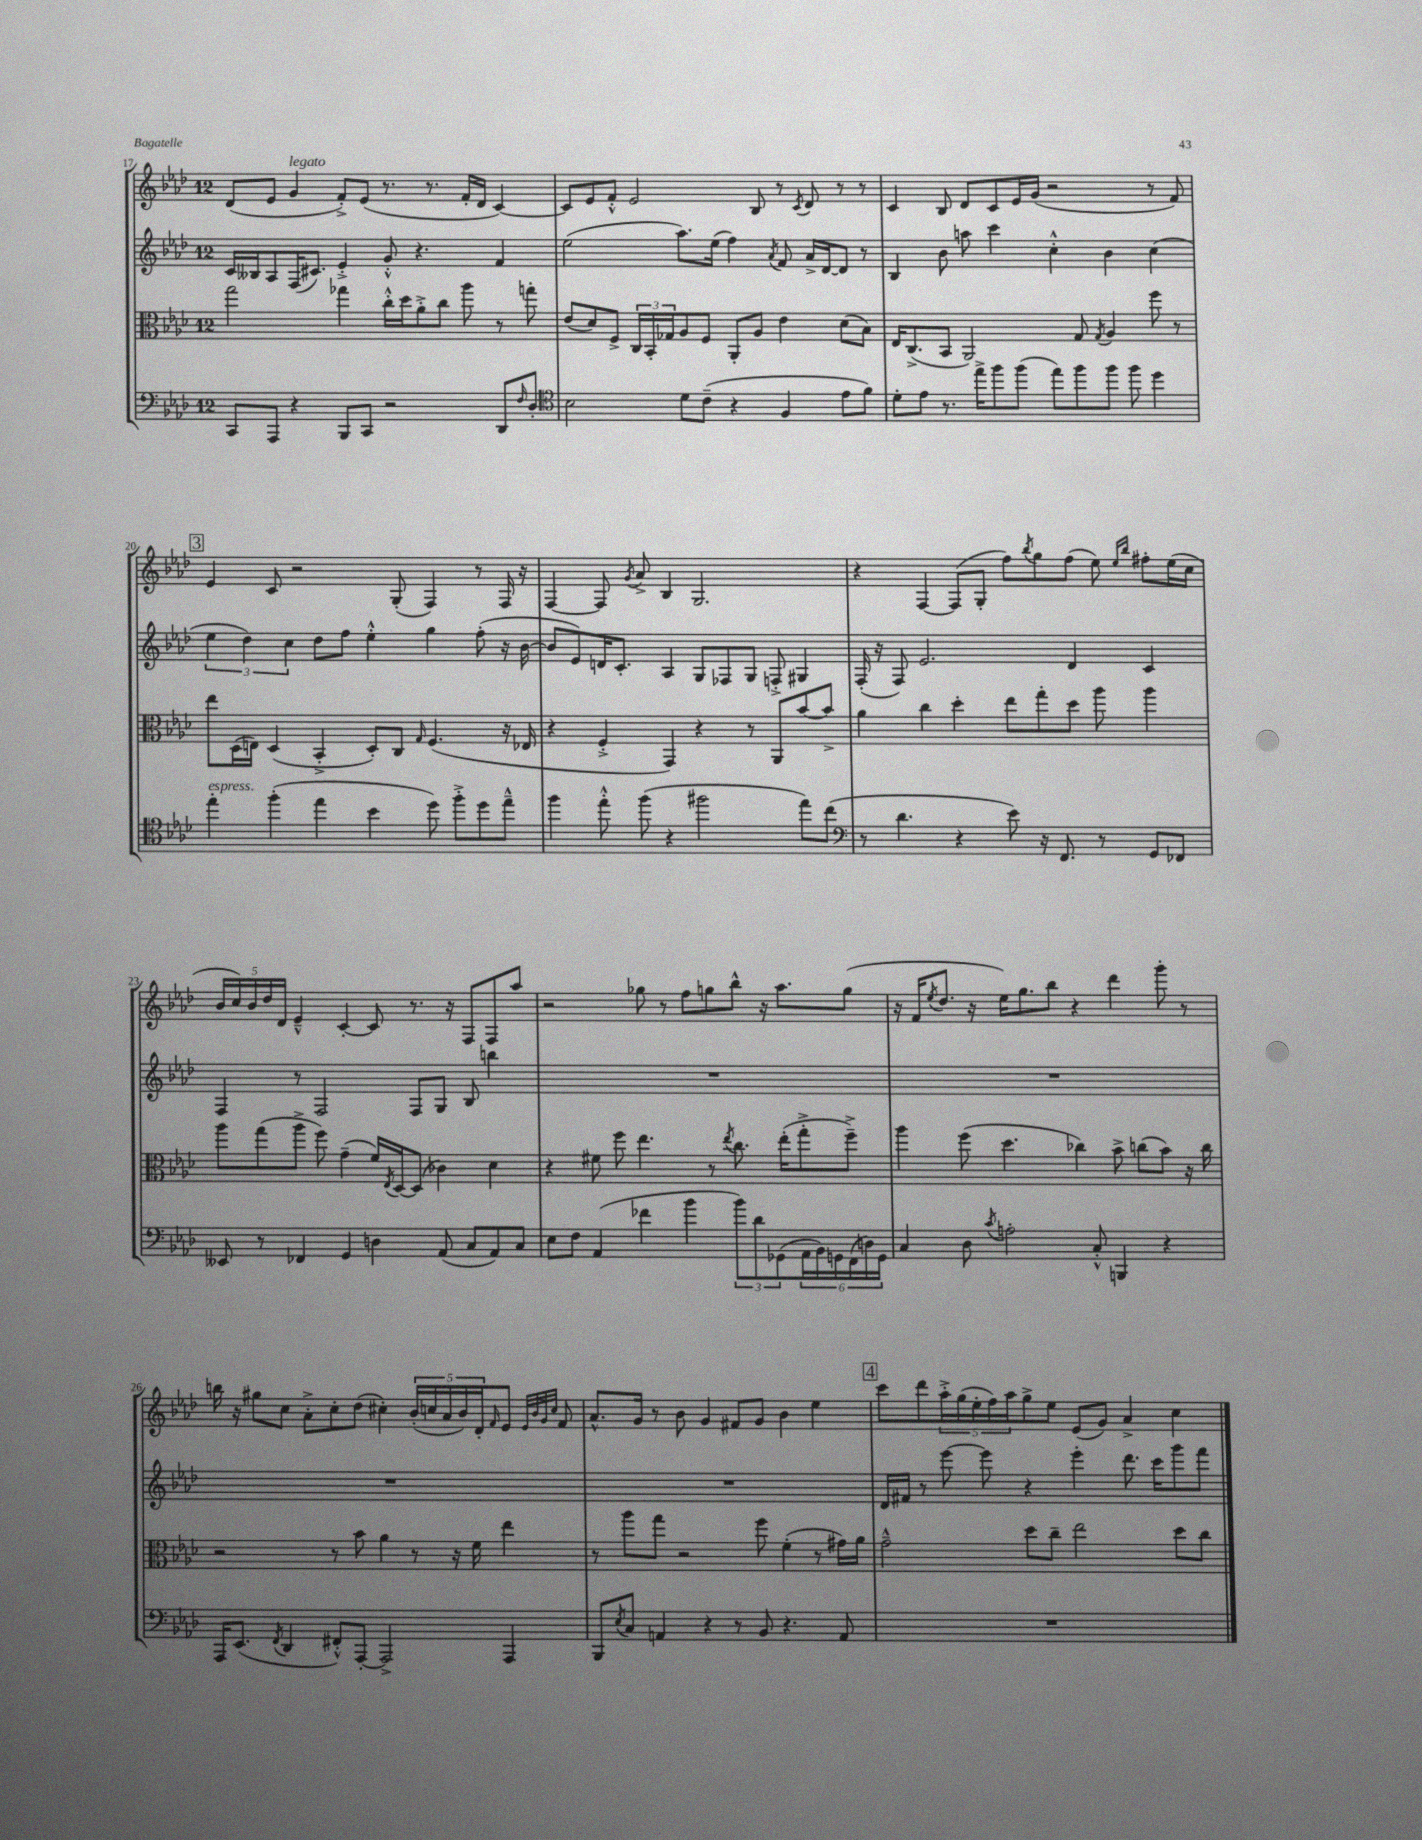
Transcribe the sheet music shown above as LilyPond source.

<<
\new StaffGroup <<
\new Staff = "s0" {
    \clef treble \key aes \major \once \override Staff.TimeSignature.style = #'single-digit \time 12/8
    des'8( ees'8 g'4^\markup { \italic "legato" } f'8-.->) ees'8( r8. r8. f'16-. des'16 c'4~) |
    c'8 ees'8 f'8-.-^ ees'2 bes8 r8 \acciaccatura { c'8 } des'8 r8 r8 |
    c'4 bes8 des'8 c'8 ees'16 g'16( r2 r8 f'8) |
    \mark \markup { \box "3" } ees'4 c'8 r2 g8-.( f4) r8 f16 r16 |
    f4~ f8 \acciaccatura { g'8 } aes'8-> bes4 g2. |
    r4 f4~ f8( g8-. f''8) \acciaccatura { bes''8 } g''8 f''8( ees''8) \grace { ees''16 bes''16 } fis''8-. ees''16( c''16 |
    \tuplet 5/4 { bes'16 c''16) bes'16 des''16 des'16 } ees'4---^ c'4~-. c'8 r8. r16 f8 f8 aes''8 |
    r2 ges''8 r8 f''8 g''8 bes''8-^ r16 aes''8. g''8( |
    r16 f'16 \acciaccatura { ees''8 } des''8. r16 ees''16) g''8. bes''8 r4 des'''4 g'''8-. r8 |
    b''16 r16 gis''8 c''8 aes'8-.-> c''8-. des''8( cis''4-.) \tuplet 5/4 { bes'16-.( c''16 aes'16 bes'16) des'16-. } \grace { f'16 } ees'8 \grace { ees'32 bes'32 g'32 c''32 } f'8 |
    aes'8.-^ g'16 r8 bes'8 g'4 fis'8 g'8 bes'4 ees''4 |
    \mark \markup { \box "4" } c'''8 des'''8 \tuplet 5/4 { aes''16-.-> g''16( ees''16-. f''16) aes''16 } g''8-> ees''8 ees'8( g'8) aes'4-> c''4 \bar "|." |
}
\new Staff = "s1" {
    \clef treble \key aes \major \once \override Staff.TimeSignature.style = #'single-digit \time 12/8
    c'16 beses16 aes8 f16( cis'8.) ees'4-.-> g'8-.-^ r4. f'4 |
    ees''2( aes''8.) ees''16( f''4) \acciaccatura { aes'8 } f'8 aes'16-> des'16~ des'8 r8 |
    bes4 bes'8 a''8 c'''4 c''4-.-^ bes'4 c''4( |
    \mark \markup { \box "3" } \tuplet 3/2 { ees''4 des''4) c''4 } des''8 f''8 ees''4-.-^ g''4 f''8-.( r16 bes'16~ |
    bes'8 ees'8) d'16 c'8.-. aes4 g8 fes8 g8 f8-.-> gis4 |
    f16-.( r16 f8) ees'2. des'4 c'4 |
    f4 r8 f2 f8 g8 bes8 b''4 |
    R1. |
    R1. |
    R1. |
    R1. |
    \mark \markup { \box "4" } des'16 fis'16 r8 ees'''8~ ees'''8 r4 ees'''4-. des'''8. c'''16 g'''8 f'''8 \bar "|." |
}
\new Staff = "s2" {
    \clef alto \key aes \major \once \override Staff.TimeSignature.style = #'single-digit \time 12/8
    g''2 ges''4 c''16-.-^ des''16 aes'8-.-> c''8 aes''8 r8 g''8-. |
    ees'8( des'8) f8-> \tuplet 3/2 { c16 bes,16-. ges16 } aes8 f8 aes,8-. aes8 ees'4 des'8( bes8) |
    ees16 c8.->( bes,8 aes,2) g8 \acciaccatura { g8 } aes4 f''8 r8 |
    \mark \markup { \box "3" } ees''8 des16( e16) des4( bes,4-.-> des8-.) c8 \grace { g16 } f4.( r16 ees16 |
    r4 f4-.-> g,4) r4 r8 aes,8 bes'8~ bes'8-> |
    aes'4 c''4 des''4-. ees''8 g''8-. des''8 aes''8 aes''4 |
    aes''8 g''8( aes''8-> f''8) g'4--( f'16) \acciaccatura { ees8 } des16~ des8( ces'4) des'4 |
    r4 fis'8 f''8 ees''4. r8 \acciaccatura { ees''8 } c''8. ees''16-.( g''8-.-> f''8--->) |
    aes''4 f''8( des''4. ces''4) bes'8-> c''8( bes'8) r16 c''16 |
    r2 r8 bes'8 aes'4 r8 r16 f'16 ees''4 |
    r8 aes''8 g''8 r2 f''8 f'4-.( r8 gis'16) aes'16 |
    \mark \markup { \box "4" } g'2---^ des''8 c''8-- ees''2 des''8 c''8 \bar "|." |
}
\new Staff = "s3" {
    \clef bass \key aes \major \once \override Staff.TimeSignature.style = #'single-digit \time 12/8
    c,8 aes,,8 r4 bes,,8 c,8 r2 des,8 \grace { f16 } des8-. |
    \clef tenor bes2 des'8 c'8--( r4 f4 ees'8 f'8) |
    des'8-. ees'8 r8. ees''16-> f''8 f''8( ees''8) f''8 f''8 f''8 des''4 |
    \mark \markup { \box "3" } ees''4-.^\markup { \italic "espress." } f''4-.( ees''4 bes'4 des''8) f''8-.-> des''8 ees''8---^ |
    f''4 ees''8-.-^ f''8( r4 fis''2 ees''8) c''8( |
    \clef bass r8 des'4. r4 ees'8) r16 f,8. r8 g,8 fes,8 |
    eeses,8 r8 fes,4 g,4 d4 aes,8( c8 aes,8) c8 |
    ees8 f8 aes,4( fes'4 bes'4 \tuplet 3/2 { bes'8) des'8 ges,8( } \tuplet 6/4 { aes,16 bes,16) g,16 f,16( d16) g,16 } |
    c4 des8 \acciaccatura { c'8 } a2-. c8-.-^ b,,4 r4 |
    aes,,16 ees,8.( \acciaccatura { f,8 } des,4 fis,8-.-^) aes,,8~-. aes,,2-> aes,,4 |
    bes,,8 \acciaccatura { ees8 } c8 a,4 r4 r8 bes,8 r4. a,8 |
    \mark \markup { \box "4" } R1. \bar "|." |
}
>>
>>
\layout { \context { \Score currentBarNumber = #17 } }
